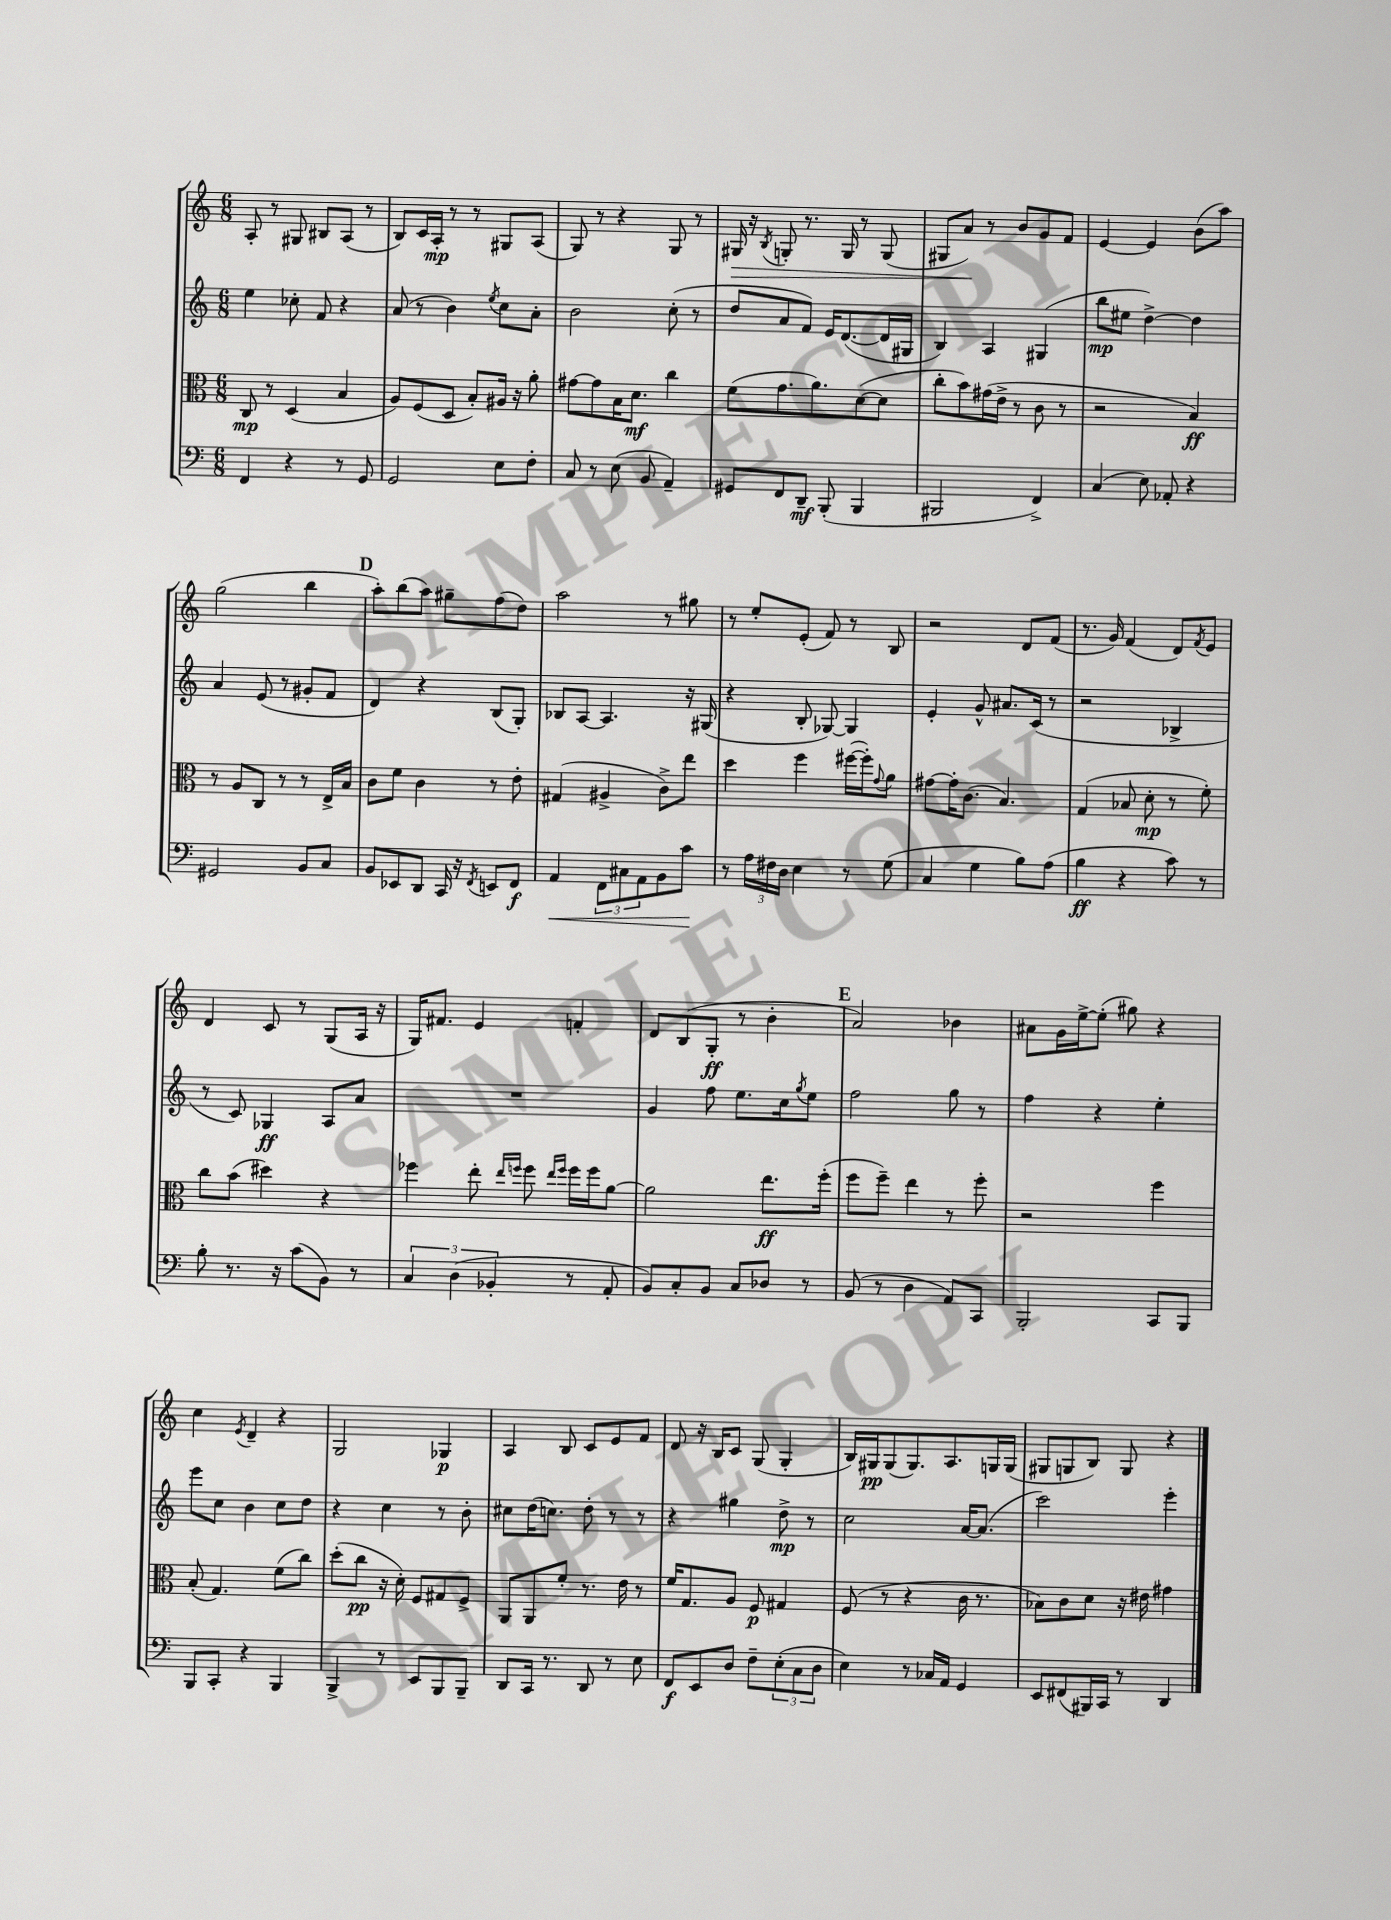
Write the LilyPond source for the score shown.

<<
\new StaffGroup <<
\new Staff = "s0" {
    \clef treble \key c \major \numericTimeSignature \time 6/8
    a8-. r8 gis8 bis8 a8( r8 |
    b8) c'16 a16-.\mp r8 r8 gis8 a8( |
    g8) r8 r4 g8 r8 |
    gis16\> r16 \acciaccatura { b8 } g8-. r8. g16 r8 g8( |
    gis8 a'8\!) r8 b'8 g'8 f'8 |
    e'4~ e'4 b'8( a''8) |
    g''2( b''4 |
    \mark \markup { \bold "D" } a''8-.) b''8( a''8) gis''8-- f''8( d''8) |
    a''2 r8 gis''8 |
    r8 e''8-. e'8-.( f'8) r8 b8 |
    r2 d'8 f'8( |
    r8. g'16) f'4( d'8) \acciaccatura { f'8 } e'8 |
    d'4 c'8 r8 g8( a16 r16 |
    g16) fis'8. e'4 f'4-. |
    d'8 b8( g8-.\ff r8 b'4-. |
    \mark \markup { \bold "E" } a'2) bes'4 |
    ais'8 g'16 e''16~-> e''8-.( gis''8) r4 |
    c''4 \acciaccatura { e'8 } d'4-- r4 |
    g2 ges4\p |
    a4 b8 c'8 e'8 f'8 |
    d'8 r16 b16 c'8 g8( g4-. |
    b16) gis16\pp gis8( gis8.) a8. g16 g16( |
    gis8 g8 b8) g8 r4 \bar "|." |
}
\new Staff = "s1" {
    \clef treble \key c \major \numericTimeSignature \time 6/8
    e''4 ces''8-. f'8 r4 |
    a'8( r8 b'4) \acciaccatura { e''8 } c''8 a'8-. |
    b'2 c''8-.( r8 |
    d''8 a'8 f'8) e'16 d'8.~( d'16 gis16 |
    b4) a4 gis4( |
    b''8\mp eis''8 d''4~->) d''4 |
    a'4 e'8( r8 gis'8-. f'8 |
    \mark \markup { \bold "D" } d'4) r4 b8( g8-.) |
    bes8 a8~ a4. r16 gis16( |
    r4 b8-. ges8~) ges4 |
    e'4-. g'8-^ ais'8. c'16( r8 |
    r2 bes4-> |
    r8 c'8) ges4\ff a8 a'8 |
    R2. |
    g'4 f''8 e''8. c''16 \acciaccatura { g''8 } e''8 |
    \mark \markup { \bold "E" } f''2 g''8 r8 |
    f''4 r4 e''4-. |
    e'''8 c''8 b'4 c''8 d''8 |
    r4 c''4 r8 b'8-. |
    cis''8 d''16( c''8.) d''8-. r8 r8 |
    r4 gis''4 d''8->\mp r8 |
    c''2 a'16~ a'8.( |
    c'''2) e'''4-. \bar "|." |
}
\new Staff = "s2" {
    \clef alto \key c \major \numericTimeSignature \time 6/8
    c8\mp r8 d4( b4 |
    a8) f8( d8 b8-.) ais16 r16 a'8-. |
    gis'8~ gis'8 b16 d'8.\mf c''4 |
    f'8( g'8. a'8.) d'8~( d'8 |
    c''8-. b'8) gis'16( e'16-> r8 c'8 r8 |
    r2 b4\ff) |
    r8 a8 c8 r8 r8 e16-> b16 |
    \mark \markup { \bold "D" } c'8 f'8 c'4 r8 e'8-. |
    gis4( ais4-> c'8->) e''8 |
    d''4 f''4 fis''16~( fis''16-.) \appoggiatura { g'8 } a'8 |
    gis'8~ gis'16-. c'8.( b4.) |
    g4( bes8 d'8-.\mp r8 f'8-.) |
    c''8 b'8( dis''4) r4 |
    fes''4 e''8-. \grace { e''16 f''16 } f''8 \grace { e''16 f''16 } f''16 f''16 a'8~ |
    a'2 e''8.\ff f''16-.( |
    \mark \markup { \bold "E" } f''8 f''8--) e''4 r8 f''8-. |
    r2 f''4 |
    b8-.( g4.) f'8( c''8) |
    d''8-.( c''8\pp r16 d'16-.) f8 gis8 f8-> |
    a,8 a,8 f'8-. r8. e'16 r8 |
    f'16 g8. a8 f8\p gis4 |
    f8( r8 r4 c'16 r8. |
    bes8) c'8 d'8 r16 eis'16 gis'4 \bar "|." |
}
\new Staff = "s3" {
    \clef bass \key c \major \numericTimeSignature \time 6/8
    f,4 r4 r8 g,8 |
    g,2 e8 f8-. |
    c8 r8 e8( b,8 a,4--) |
    gis,8 f,8 d,8--\mf b,,8-.( b,,4 |
    bis,,2 f,4->) |
    c4( e8) aes,8-. r4 |
    gis,2 b,8 c8 |
    \mark \markup { \bold "D" } b,8 ees,8 d,8 c,16 r16 \acciaccatura { f,8 } e,8 f,8\f |
    a,4\< \tuplet 3/2 { f,8 cis8 a,8 } b,8 c'8\! |
    r8 \tuplet 3/2 { a16 fis16 d16 } e4 r8 g8( |
    c4 g4 b8) a8( |
    b4\ff r4 c'8) r8 |
    b8-. r8. r16 c'8( b,8) r8 |
    \tuplet 3/2 { c4 d4( bes,4-. } r8 a,8-. |
    b,8) c8-. b,8 c8 des8 r8 |
    \mark \markup { \bold "E" } b,8( r8 d4 a,8) c,8 |
    b,,2-. c,8 b,,8 |
    b,,8 c,8-. r4 b,,4 |
    b,,4-> r8 e,8 b,,8 b,,8-- |
    d,8 c,16 r8. d,8 r8 e8 |
    f,8\f e,8 d8 f8-- \tuplet 3/2 { e8-.( c8 d8 } |
    e4) r8 ces16 a,16 g,4 |
    e,8 fis,8( bis,,16) c,16 r8 d,4 \bar "|." |
}
>>
>>
\layout { \context { \Score \remove "Bar_number_engraver" } }
